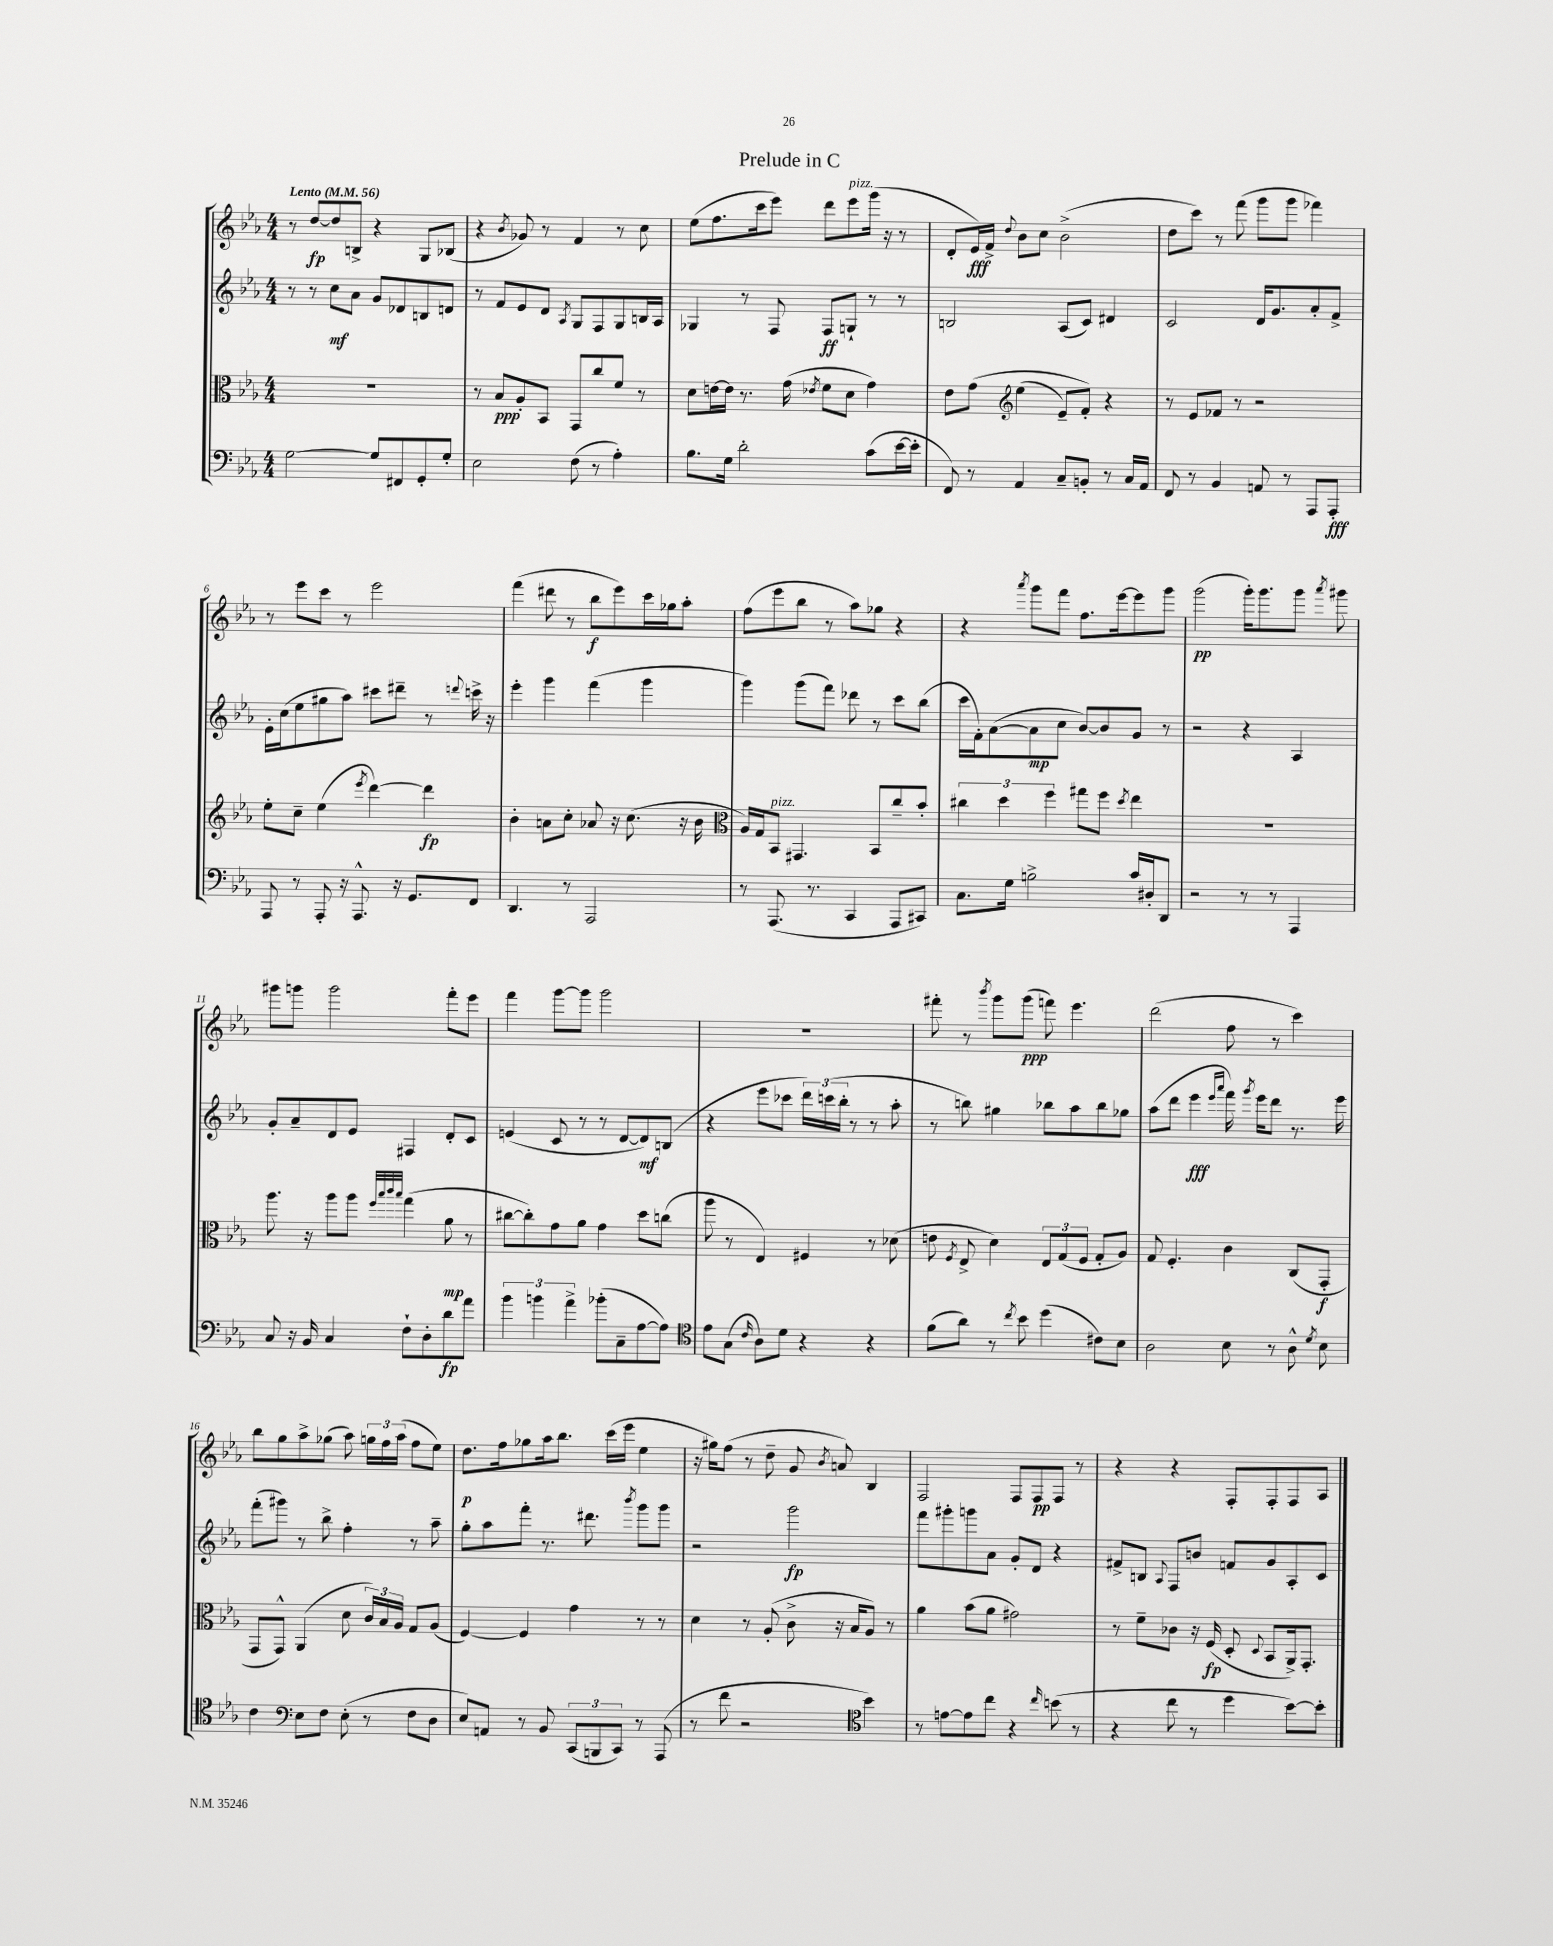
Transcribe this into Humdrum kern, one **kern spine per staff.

**kern	**kern	**kern	**kern
*staff4	*staff3	*staff2	*staff1
*clefF4	*clefC3	*clefG2	*clefG2
*k[b-e-a-]	*k[b-e-a-]	*k[b-e-a-]	*k[b-e-a-]
*M4/4	*M4/4	*M4/4	*M4/4
*MM56	*MM56	*MM56	*MM56
[2G\	1r	8r	8r
.	.	8r	[8dd/L
.	.	8cc\L	8dd/]
.	.	8a-\J	8B^/J
8G/]L	.	8g/L	4r
8FF#/	.	8d-/	.
8GG'/	.	8B/	8G/L
8G'/J	.	8d/J	(8B-/J
=	=	=	=
2E-\	8r	8r	4r
.	8B-/L	8f/L	.
.	.	.	8qb-/
.	8A-'/	8e-/	8g-/)
.	8BB-/J	8d/J	8r
.	.	8qA-/	.
(8F\	8GG/L	8G/L	4f/
8r	8cc/	8F/	.
4A-'\)	8f/J	8G/	8r
.	8r	16B/L	8cc\
.	.	16A-/JJ	.
=	=	=	=
8.B-\L	8d\L	4G-/	(8ee-\L
.	[16e\L	.	8.ff\
16G\Jk	16e\]JJ	.	.
2d'\	8.r	8r	.
.	.	.	16ccc\k
.	.	8F/	8eee-\J)
.	(16g\	.	.
.	8qe-/	.	.
.	8f\L	8F/L	8ddd\L
.	8d\J	8G`/J	8eee-\
(8c\L	4g\)	8r	(16ggg\Jk
.	.	.	16r
[16e-\L	.	8r	8r
16e-'\]JJ	.	.	.
=	=	=	=
8FF/)	8e-\L	2B/	8d'/L
8r	&(8g\J	.	16e-/L)
.	.	.	16f^/JJ
*	*clefG2	*	*
.	.	.	8qqdd/
4AA-/	(4ee-\	.	8b-\L
.	.	.	8cc\J
8C~/L	8e-~/L)	(8A-/L	(2b-^\
8BB'/J	8f'/J&)	8c/J)	.
8r	4r	4d#/	.
16C/LL	.	.	.
16AA-/JJ	.	.	.
=	=	=	=
8FF/	8r	2c/	8dd\L
8r	8e-/L	.	8ccc\J)
4BB-/	8f-/J	.	8r
.	8r	.	(8fff\
8AA/	2r	16d/LK	8ggg\L
.	.	8.g/	.
8r	.	.	8ggg\J
8AAA-/L	.	8a-'/	4fff-\)
8AAA-'/J	.	8f^/J	.
=	=	=	=
8AAA-/	8ee-'\L	16e-'\LL	8r
.	.	(16cc\J	.
8r	8cc~\J	8ee-\	8eee-\L
8AAA-'/	(4ee-\	8gg#\	8ccc\J
16r	.	8aa-\J)	8r
8.AAA-^^/	.	.	.
.	8qeee-/	.	.
.	[4ddd\)	8ccc#\L	2eee-\
16r	.	8ddd#~\J	.
8.GG/L	.	.	.
.	4ddd\]	8r	.
.	.	8qqddd/	.
8FF/J	.	16ccc^\	.
.	.	16r	.
=	=	=	=
4.DD/	4b-'\	4eee-'\	(4fff\
.	8a\L	4ggg\	8ddd#\
8r	8cc'\J	.	8r
2AAA-/	8a-/	(4fff\	8bb-\L
.	16r	.	8eee-\)
.	(8.cc\	.	.
.	.	4ggg\	16ccc\L
.	.	.	16gg-\J
.	16r	.	8aa-'\J
.	16b-\	.	.
=	=	=	=
*	*clefC3	*	*
8r	16A-/LL)	4ggg\)	(8ff\L
.	16G/J	.	.
(8.AAA-/	8BB-/J	.	8eee-\
.	4.GG#/	(8ggg\L	8bb-\J
8.r	.	.	.
.	.	8fff\J)	8r
4CC/	.	8ddd-\	8aa-\L)
.	8BB-/L	8r	8gg-\J
8AAA-/L	8cc~/	8ccc\L	4r
8CC#/J)	8b-'/J	(8bb-\J	.
=	=	=	=
8.C\L	6cc#\	16ccc\LL	4r
.	.	16f'\J)	.
.	.	([8a-\	.
.	6dd\	.	.
16G\Jk	.	.	.
.	.	.	8qaaa-/
2B^\	.	8a-\]	8ggg\L
.	6ff\	.	.
.	.	8cc\J	8fff\J
.	8gg#\L	[8b-/L)	8.ff\L
.	8ff\J	8b-/]	.
.	.	.	[16eee-\k
.	8qdd/	.	.
16c/LL	4ee-\	8g/J	8eee-\]
16D#'/J	.	.	.
8DD/J	.	8r	8ggg\J
=	=	=	=
2r	1r	2r	(2ggg\
8r	.	4r	16ggg'\LK)
.	.	.	8.ggg\
8r	.	.	.
4AAA-/	.	4A-/	8ggg\J
.	.	.	8qaaa-/
.	.	.	8ggg#\
=	=	=	=
8C/	8.aa-\	8g'/L	8ggg#\L
16r	.	8a-~/	8ggg\J
16BB-/	16r	.	.
4C/	8aa-\L	8d/	2ggg\
.	8aa-\J	8e-/J	.
.	32qqff/LLL	.	.
.	32qqbb-/	.	.
.	32qqccc/	.	.
.	32qqbb-/JJJ	.	.
8F`\L	(4gg\	4F#/	.
8D'\	.	.	.
8d\	8a-\	8d'/L	8fff'\L
8a-\J	8r	8c/J	8eee-\J
=	=	=	=
6b-\	[8cc#\L	(4e/	4fff\
.	8cc#'\])	.	.
6b\	.	.	.
.	8g\	8c/	[8ggg\L
6a-^\	.	.	.
.	8a-\J	8r	8ggg\]J
(8b-'\L	4g\	8r	2ggg\
8C~\	.	[8d/L	.
[8A-\	8dd\L	8d/])	.
8A-\]J)	(8cc\J	(8B/J	.
=	=	=	=
*clefC4	*	*	*
8e-\L	8aa-\	4r	1r
(8G\J	8r	.	.
16qqc/	.	.	.
8A-\L)	4E-/)	8eee-\L	.
8d\J	.	8ccc-\J	.
4r	4F#/	24ddd\LL)	.
.	.	(24ccc\	.
.	.	24bb-'\JJ	.
.	.	8r	.
4r	8r	8r	.
.	(8d-\	8aa-'\	.
=	=	=	=
(8f\L	8e\	8r	8fff#'\
.	8qF/	.	.
8a-\J)	8E-^/	8bb\)	8r
.	.	.	8qbbb-/
8r	4d\)	4gg#\	8ggg\L
8qcc/	.	.	.
8b-\	.	.	(8ggg\J
(4dd\	12E-/L	8bb-\L	8fff\)
.	(12G/	.	.
.	.	8aa-\	4.eee-\
.	12F/J	.	.
8c#\L)	8G'/L	8bb-\	.
8B-\J	8A-/J)	8gg-\J	.
=	=	=	=
2A-\	8G/	(8aa-\L	(2ddd\
.	4.F'/	8ddd\J	.
.	.	4eee-\	.
.	.	16qqeee-/LL	.
.	.	16qqaaa-/JJ	.
8B-\	4c\	16fff\)	8ff\
.	.	8qggg/	.
.	.	16eee-\LK	.
8r	.	8ddd\J	8r
8A-^^\	(8C/L	8.r	4ccc\)
8qd/	.	.	.
8B-\	8GG'/J	.	.
.	.	16eee-\	.
=	=	=	=
4c\	8GG/L	(8fff'\L	8bb-\L
.	8GG^^/J)	8ggg#\J)	8gg\
*clefF4	*	*	*
8E-\L	(4AA-/	8r	8aa-^\
8F\J	.	8bb-^\	(8gg-\J
(8E-'\	8d\	4ff'\	8aa-\)
8r	24c/LL)	.	24gg\LL
.	24B-/	.	24ff\
.	24A-/JJ	.	(24aa-\JJ
8F\L	8G/L	8r	8ff\L
8D\J	(8A-/J	8aa-~\	8ee-\J)
=	=	=	=
8E-/L)	[4F/)	8gg'\L	8.dd\L
8AA/J	.	8aa-\	.
.	.	.	16ff\k
8r	4F/]	8fff'\J	8gg-\
8BB-/	.	8.r	16aa-\k
.	.	.	8.bb-\J
(12CC/L	4g\	.	.
.	.	8.ddd#\	.
12BBB/	.	.	.
.	.	.	(16ccc\LL
12CC/J)	.	.	.
.	.	.	16eee-\JJ
.	.	8qbbb-/	.
8r	8r	8ggg\L	4ee-\
(8AAA-/	8r	8ggg\J	.
=	=	=	=
8r	4d\	2r	16r
.	.	.	16gg#\LK)
8f\	.	.	(8ff\J
2r	8r	.	8r
.	(8A-'/	.	8dd~\
.	8c^\	2ggg\	8g/
.	.	.	8qb-/
.	16r	.	8a/)
.	16B-/LK	.	.
*clefC4	*	*	*
4b-\)	8A-/J)	.	4B-/
.	8r	.	.
=	=	=	=
8r	4a-\	8fff\L	2F/
[8e\L	.	8ggg#'\	.
8e\]	(8b-\L	8ggg\	.
8cc\J	8a-\J	8a-\J	.
4r	2g#\)	8g'/L	8F/L
.	.	8d/J	8F/
16qqcc/	.	.	.
(8b\	.	4r	8F/J
8r	.	.	8r
=	=	=	=
4r	8r	8f#^/L	4r
.	8f~\L	8B/J	.
.	.	8qqA-/	.
8cc\	8c-\J	8F/L	4r
8r	16r	8b/J	.
.	(16F/	.	.
4dd\	8D'/	8f/L	8F'/L
.	8qqD/	.	.
.	8BB-/L	8g/	8F'/
[8b-\L)	16AA-^/k)	8A-'/	8F/
.	8.GG'/J	.	.
8b-'\]J	.	8c/J	8A-/J
==	==	==	==
*-	*-	*-	*-
